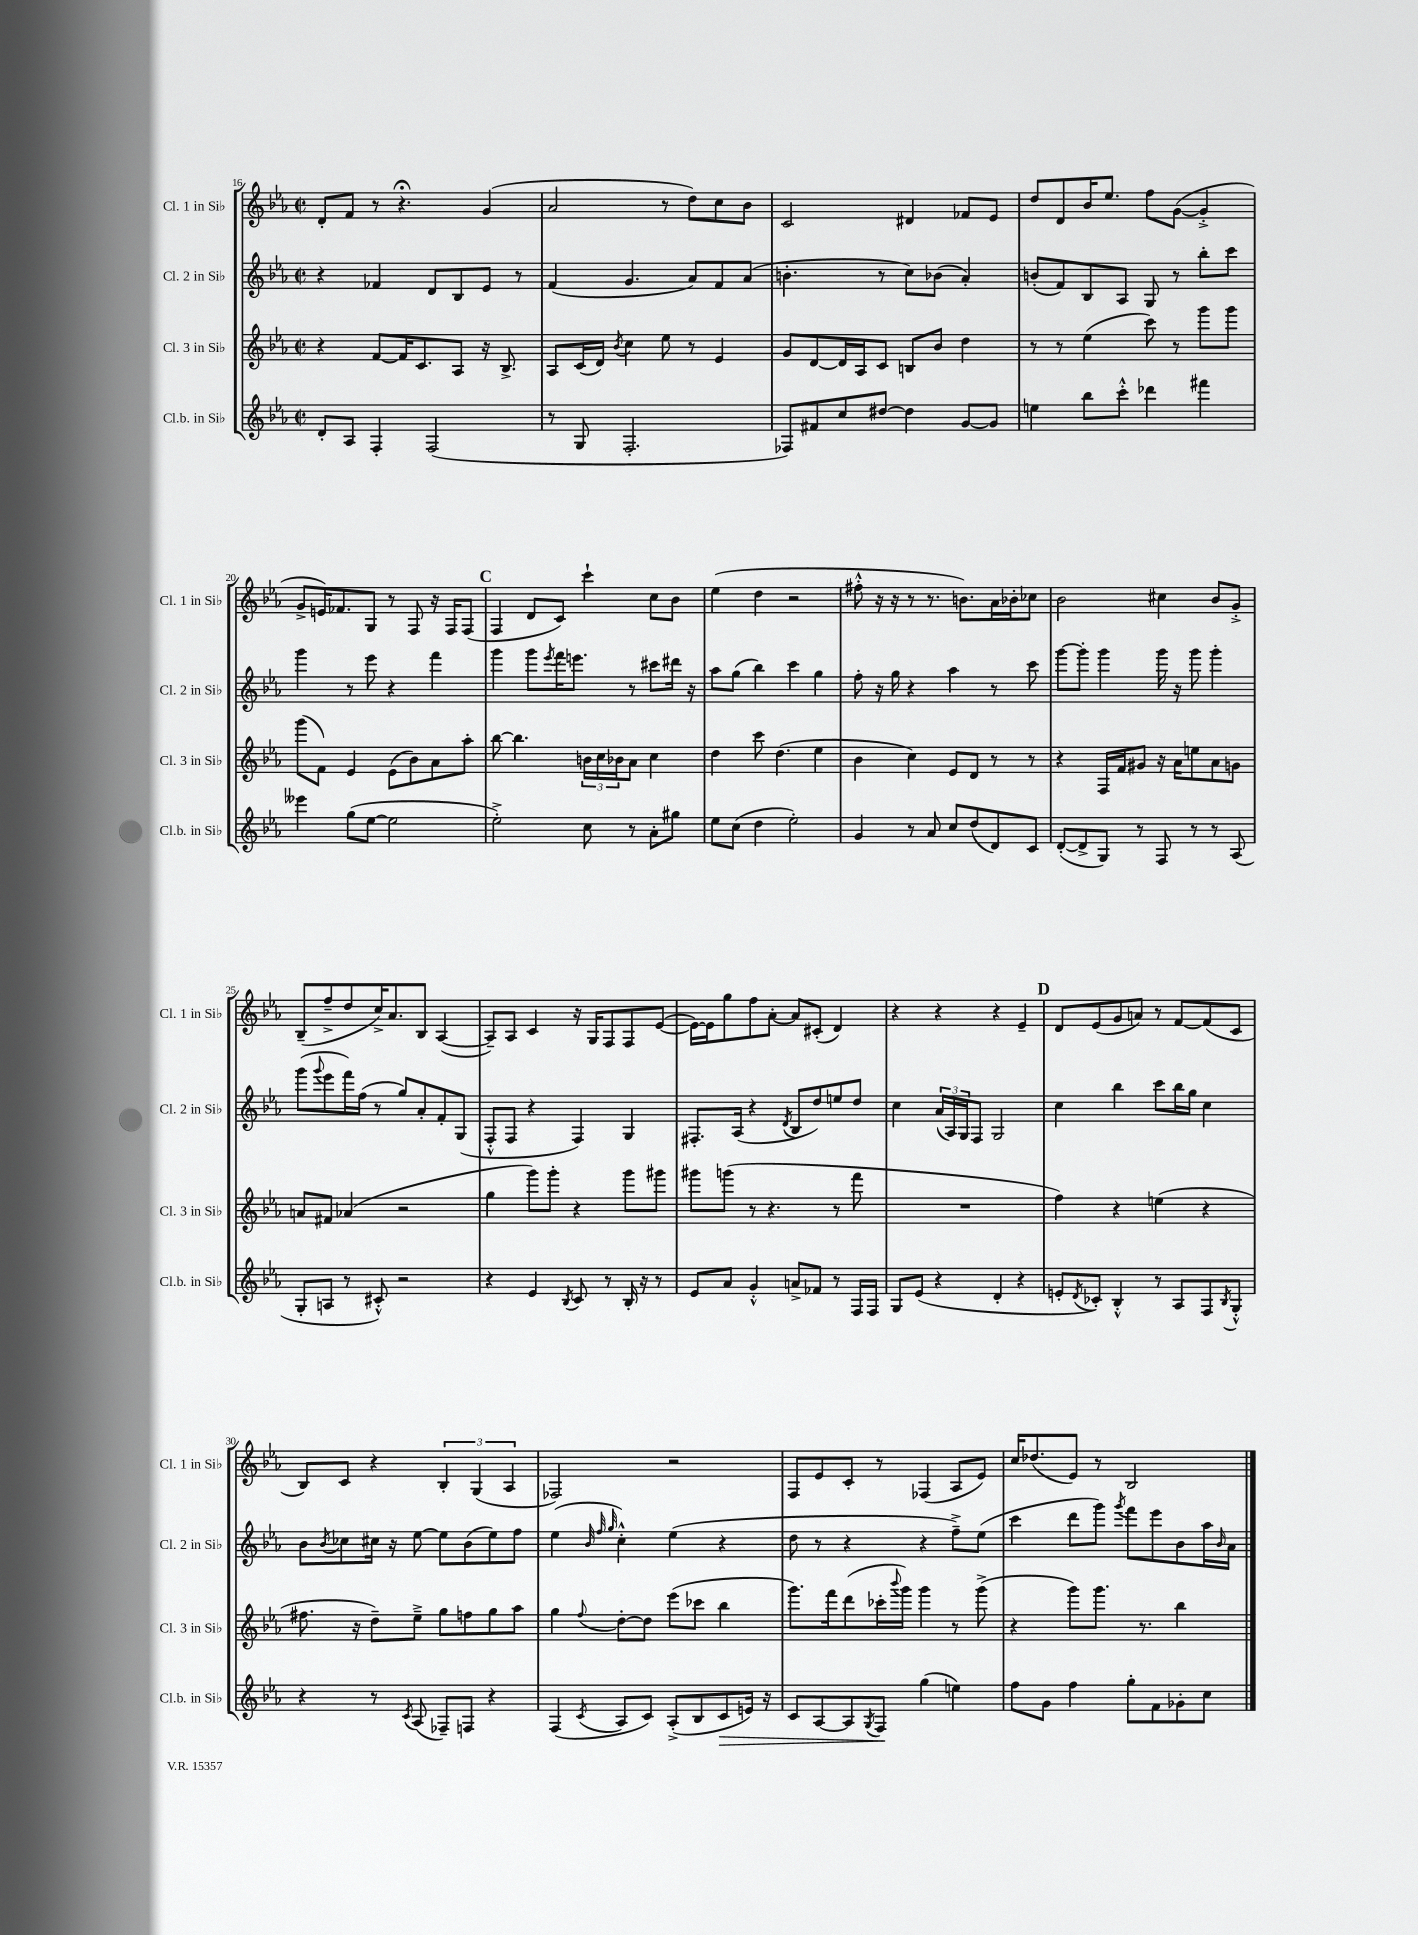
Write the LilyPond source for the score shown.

<<
\new StaffGroup <<
\new Staff = "s0" \with { instrumentName = "Cl. 1 in Sib" shortInstrumentName = "Cl. 1 in Sib" } {
    \clef treble \key ees \major \defaultTimeSignature \time 2/2
    d'8-. f'8 r8 r4.\fermata g'4( |
    aes'2 r8 d''8) c''8 bes'8 |
    c'2 dis'4 fes'8 ees'8 |
    d''8 d'8 bes'16 ees''8. f''8 g'8~( g'4-.-> |
    g'8-> e'16) fes'8. g8 r8 f8 r16 f16 f8( |
    \mark \markup { \bold "C" } f4 d'8 c'8) c'''4-! c''8 bes'8 |
    ees''4( d''4 r2 |
    fis''8-.-^ r16 r16 r8 r8. b'8.) aes'16 bes'16-. ces''8 |
    bes'2 cis''4 bes'8 g'8-.-> |
    bes8--( f''8---> d''8 c''16->) aes'8. bes8 aes4~( |
    aes8--) aes8 c'4 r16 g16 f8 f8 ees'8~( |
    ees'16~) ees'16 g''8 f''8 aes'8~-. aes'8 cis'8-.( d'4) |
    r4 r4 r4 ees'4-- |
    \mark \markup { \bold "D" } d'8 ees'8( g'8 a'8) r8 f'8~ f'8( c'8 |
    bes8) c'8 r4 \tuplet 3/2 { bes4-. g4( aes4 } |
    fes2) r2 |
    f8 ees'8 c'8-. r8 fes4( aes8 ees'8) |
    c''16 des''8.( ees'8) r8 bes2 \bar "|." |
}
\new Staff = "s1" \with { instrumentName = "Cl. 2 in Sib" shortInstrumentName = "Cl. 2 in Sib" } {
    \clef treble \key ees \major \defaultTimeSignature \time 2/2
    r4 fes'4 d'8 bes8 ees'8 r8 |
    f'4( g'4. aes'8) f'8 aes'8( |
    b'4.-. r8 c''8) bes'8( aes'4-.) |
    b'8-.( f'8) bes8 aes8 g8 r8 bes''8-. c'''8 |
    g'''4 r8 ees'''8 r4 f'''4 |
    \mark \markup { \bold "C" } g'''4 g'''8 \acciaccatura { ees'''8 } f'''16 e'''8. r8 cis'''8 dis'''16 r16 |
    aes''8 g''8( bes''4) c'''4 g''4 |
    f''8-. r16 g''16 r4 aes''4 r8 c'''8 |
    g'''8~ g'''8-. g'''4 g'''16 r16 g'''8 g'''4-. |
    g'''8( \appoggiatura { g'''8 } ees'''8 f'''16) f''16( r8 g''8) aes'8-. f'8-. g8( |
    f8-.-^ f8 r4 f4) g4 |
    fis8.-. aes16( r4 \acciaccatura { d'8 } bes8 d''8) e''8 d''8 |
    c''4 \tuplet 3/2 { aes'16( aes16) g16 } f8 g2 |
    \mark \markup { \bold "D" } c''4 bes''4 c'''8 bes''16 g''16 c''4 |
    bes'8 \acciaccatura { bes'8 } ces''8 cis''16 r16 ees''8~ ees''8 bes'8( ees''8) f''8 |
    ees''4( \grace { bes'32 f''32 g''32 } c''4-.-^) ees''4( r4 |
    d''8 r8 r4 r4 f''8--->) ees''8( |
    c'''4 d'''8 g'''8) \acciaccatura { g'''8 } f'''8 ees'''8 bes'8 aes''16 \grace { bes'16 } aes'16 \bar "|." |
}
\new Staff = "s2" \with { instrumentName = "Cl. 3 in Sib" shortInstrumentName = "Cl. 3 in Sib" } {
    \clef treble \key ees \major \defaultTimeSignature \time 2/2
    r4 f'8~ f'16 c'8. aes8 r16 bes8.-> |
    aes8 c'16( d'16) \acciaccatura { bes'8 } c''4 ees''8 r8 ees'4 |
    g'8 d'8~ d'16 aes16 c'8 b8 bes'8 d''4 |
    r8 r8 ees''4( c'''8) r8 g'''8 g'''8 |
    g'''8( f'8) ees'4 ees'8( bes'8) aes'8 aes''8-. |
    \mark \markup { \bold "C" } bes''8~ bes''4. \tuplet 3/2 { b'16 c''16 bes'16 } aes'8 c''4 |
    d''4 c'''8 d''4.( ees''4 |
    bes'4 c''4) ees'8 d'8 r8 r8 |
    r4 f16 f'16 gis'8 r16 aes'16 e''8 aes'8 g'8 |
    a'8 fis'8 aes'4( r2 |
    g''4 g'''8) g'''8-. r4 g'''8 gis'''8 |
    gis'''8 g'''8( r8 r4. r8 f'''8 |
    R1 |
    \mark \markup { \bold "D" } f''4) r4 e''4( r4 |
    fis''8. r16 d''8--) ees''8---> g''8 f''8 g''8 aes''8 |
    g''4 \appoggiatura { f''8 } d''8~-. d''8 ees'''8( ces'''8 bes''4 |
    g'''8.) f'''16 d'''8( ces'''16-. \appoggiatura { bes'''8 } g'''16) g'''4 r8 g'''8->( |
    r4 g'''8) g'''8. r8. bes''4 \bar "|." |
}
\new Staff = "s3" \with { instrumentName = "Cl.b. in Sib" shortInstrumentName = "Cl.b. in Sib" } {
    \clef treble \key ees \major \defaultTimeSignature \time 2/2
    d'8-. aes8 f4-. f2( |
    r8 g8 f2.-. |
    fes8) fis'8 c''8 dis''8~ dis''4 g'8~ g'8 |
    e''4 bes''8 c'''8-.-^ des'''4 fis'''4 |
    eeses'''4 g''8( ees''8~ ees''2 |
    \mark \markup { \bold "C" } ees''2-.->) c''8 r8 aes'8-. gis''8 |
    ees''8 c''8( d''4 ees''2-.) |
    g'4 r8 aes'8 c''8 d''8( d'8) c'8 |
    d'8~-.( d'8-> g8) r8 f8 r8 r8 aes8( |
    g8-. a8 r8 cis'8-.-^) r2 |
    r4 ees'4 \acciaccatura { bes8 } c'8 r8 bes16-. r16 r8 |
    ees'8 aes'8 g'4-.-^ a'8-> fes'8 r8 f16 f16 |
    g8 ees'8( r4 d'4-. r4 |
    \mark \markup { \bold "D" } e'8-. \acciaccatura { d'8 } ces'8-.) bes4-.-^ r8 aes8 f8 \acciaccatura { bes8 } g8-.-^ |
    r4 r8 \acciaccatura { c'8 } aes8( fes8--) f8 r4 |
    f4( \acciaccatura { c'8 } aes8 c'8) aes8-.->( bes8 c'8\> e'16) r16 |
    c'8 aes8~ aes8 \acciaccatura { g8 } f8\! g''4( e''4) |
    f''8 g'8 f''4 g''8-. f'8 ges'8-. c''8 \bar "|." |
}
>>
>>
\layout { \context { \Score currentBarNumber = #16 } }
